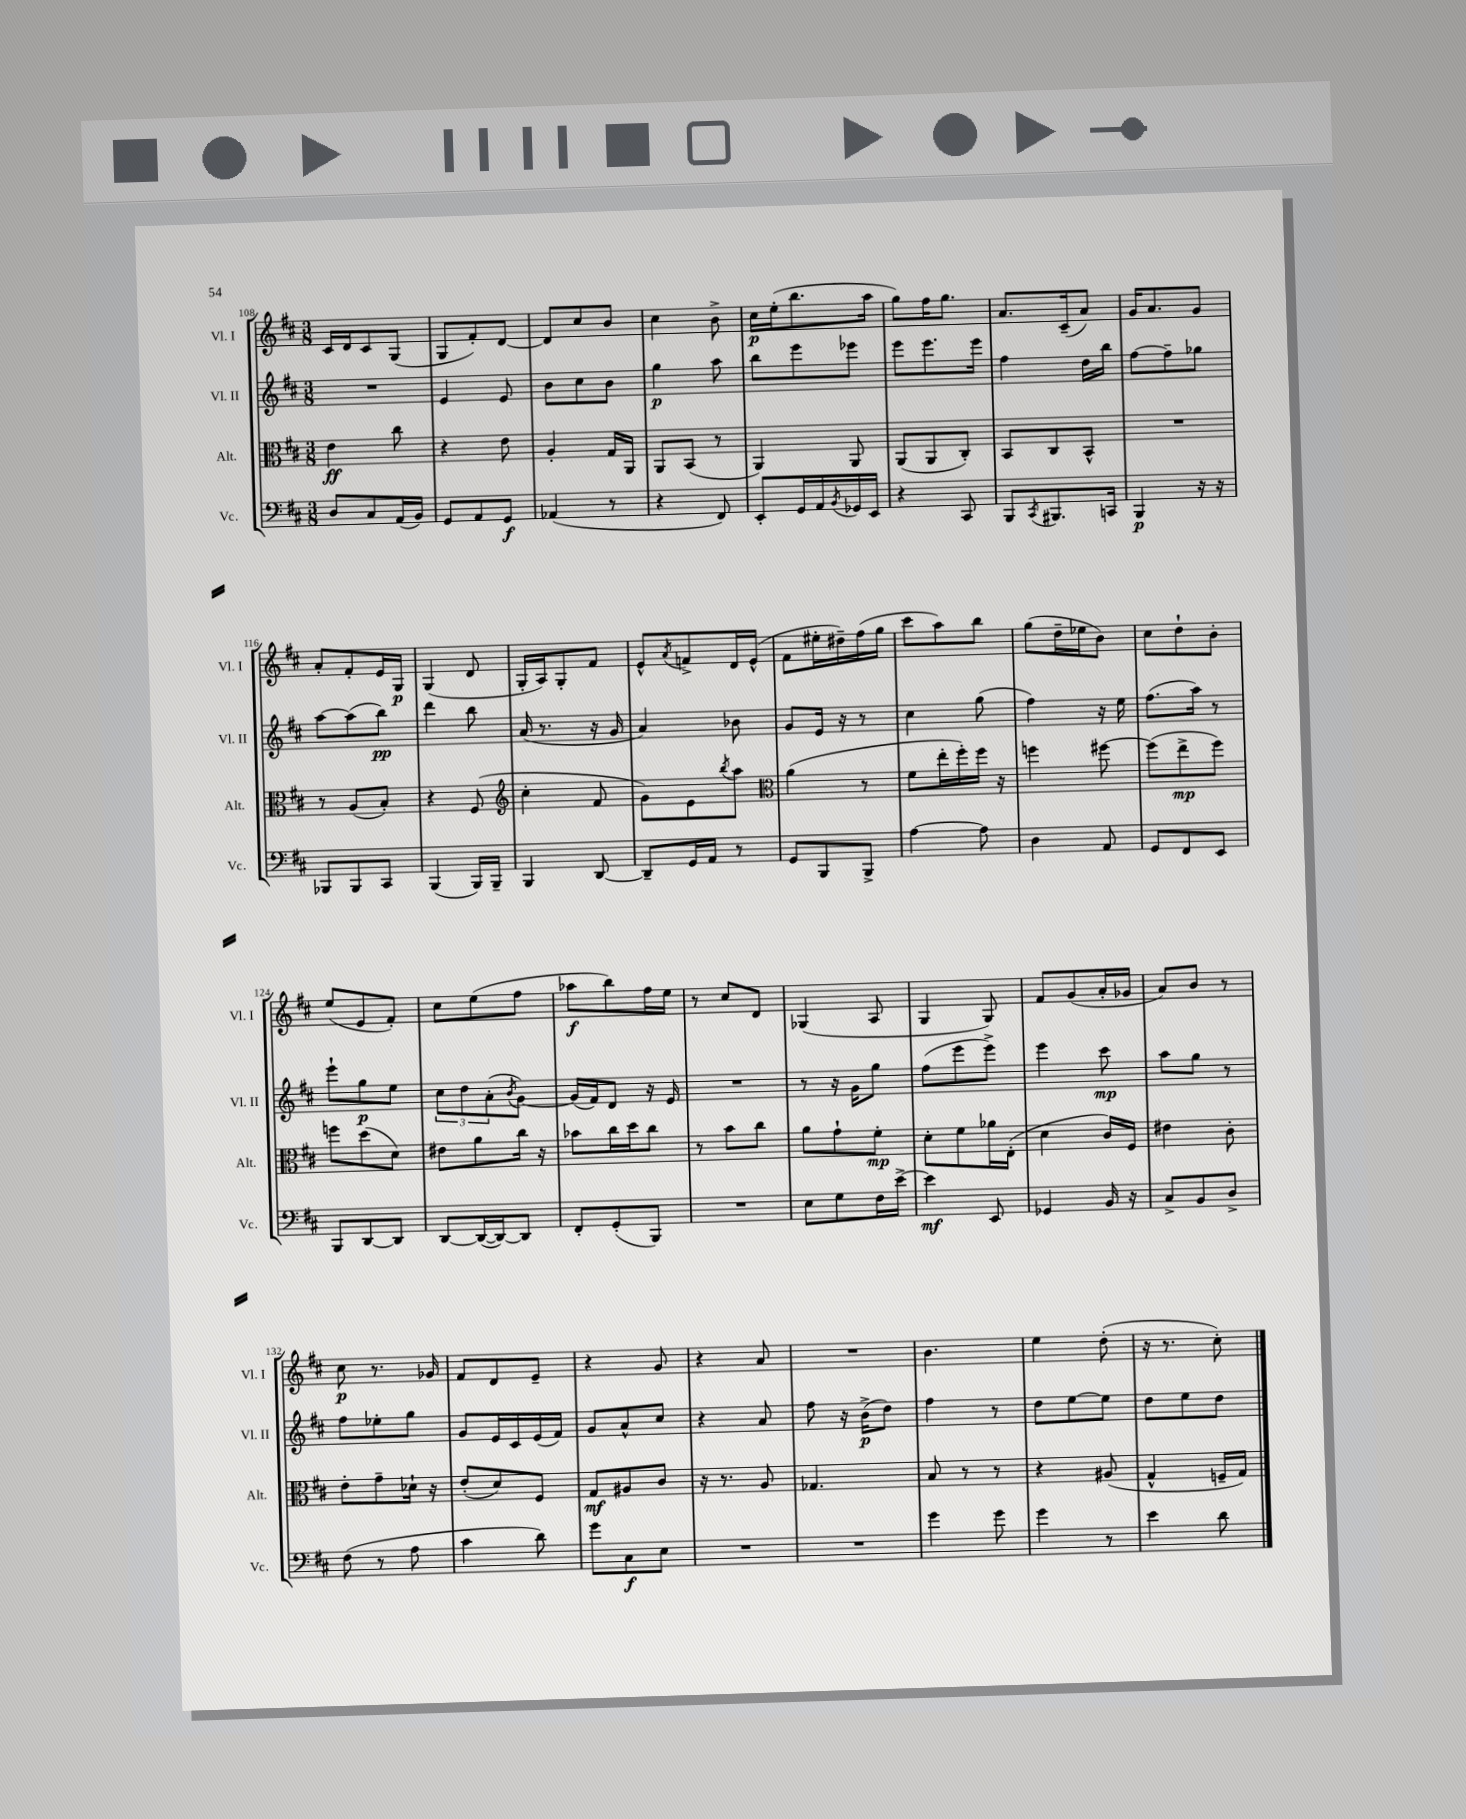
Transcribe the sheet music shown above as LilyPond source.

<<
\new StaffGroup <<
\new Staff = "s0" \with { instrumentName = "Vl. I" shortInstrumentName = "Vl. I" } {
    \clef treble \key d \major \numericTimeSignature \time 3/8
    cis'16 d'16 cis'8 g8( |
    g8 fis'8-.) d'8~ |
    d'8 cis''8 b'8 |
    cis''4 b'8-> |
    cis''16\p e''16-.( b''8. a''16 |
    g''8) fis''16 g''8. |
    a'8. cis'16--( a'8) |
    g'16 a'8. g'8 |
    a'8-. fis'8-. e'16 g16\p |
    g4( d'8 |
    g16-. a16) g8-. fis'8 |
    e'8-^ \acciaccatura { a'8 } f'8-> d'16 e'16-^( |
    fis'8 eis''16-. dis''16--) fis''16( g''16 |
    cis'''8 a''8) b''8 |
    g''8( d''16-- ees''16 b'8) |
    cis''8 d''8-! b'8-. |
    e''8( e'8 fis'8-.) |
    cis''8 e''8( fis''8 |
    aes''8\f b''8) fis''16 e''16 |
    r8 cis''8 d'8 |
    ges4( a8 |
    g4 g8) |
    fis'8 g'8( a'16-. ges'16 |
    a'8) b'8 r8 |
    cis''8\p r8. ges'16 |
    fis'8 d'8 e'8-- |
    r4 g'8 |
    r4 a'8 |
    R4. |
    b'4. |
    e''4 d''8-.( |
    r16 r8. cis''8-.) \bar "|." |
}
\new Staff = "s1" \with { instrumentName = "Vl. II" shortInstrumentName = "Vl. II" } {
    \clef treble \key d \major \numericTimeSignature \time 3/8
    R4. |
    e'4 e'8 |
    b'8 cis''8 b'8 |
    g''4\p a''8 |
    b''8 e'''8 ees'''8 |
    e'''8 e'''8. e'''16 |
    fis''4 d''16 b''16 |
    fis''8~ fis''8-- ges''8 |
    a''8~ a''8( b''8\pp) |
    d'''4 b''8 |
    a'16( r8. r16 g'16 |
    a'4) bes'8 |
    g'8 e'16 r16 r8 |
    cis''4 g''8( |
    fis''4) r16 e''16 |
    fis''8.( a''16) r8 |
    e'''8-! g''8\p e''8 |
    \tuplet 3/2 { cis''8 d''8 a'8-.( } \acciaccatura { b'8 } g'8~) |
    g'16( fis'16) d'8 r16 e'16 |
    R4. |
    r8 r16 g'16 g''8 |
    fis''8( e'''8 e'''8->) |
    e'''4 cis'''8\mp |
    a''8 g''8 r8 |
    fis''8 ees''8-. g''8 |
    g'8 e'16 cis'16 e'16( fis'16) |
    g'8 a'8-^ cis''8 |
    r4 a'8 |
    fis''8 r16 b'16->\p( d''8) |
    fis''4 r8 |
    d''8 e''8~ e''8 |
    d''8 e''8 d''8 \bar "|." |
}
\new Staff = "s2" \with { instrumentName = "Alt." shortInstrumentName = "Alt." } {
    \clef alto \key d \major \numericTimeSignature \time 3/8
    e'4\ff cis''8 |
    r4 e'8 |
    a4-. g16 a,16 |
    a,8 b,8( r8 |
    a,4) a,8 |
    a,8( a,8 cis8-.) |
    b,8 cis8 b,8-^ |
    R4. |
    r8 a8( b8-.) |
    r4 fis8( |
    \clef treble cis''4-. fis'8 |
    g'8) e'8 \acciaccatura { b''8 } a''8 |
    \clef alto a'4( r8 |
    fis'8 e''16-. fis''16-.) fis''16 r16 |
    f''4 fis''8~ |
    fis''8( e''8->\mp fis''8) |
    f''8 d''8( d'8) |
    eis'8 a'8 cis''16 r16 |
    bes'8 cis''16 d''16 cis''8 |
    r8 b'8 cis''8 |
    a'8 g'8-! fis'8-.\mp |
    d'8-. fis'8 aes'16 e16-.( |
    d'4 cis'16) fis16 |
    eis'4 cis'8-. |
    e'8-. g'8-- des'16-! r16 |
    e'8-.( d'8) fis8 |
    g8\mf ais8 cis'8 |
    r16 r8. a8 |
    ges4. |
    b8 r8 r8 |
    r4 ais8( |
    g4-^ f16-- g16) \bar "|." |
}
\new Staff = "s3" \with { instrumentName = "Vc." shortInstrumentName = "Vc." } {
    \clef bass \key d \major \numericTimeSignature \time 3/8
    d8 cis8 a,16( b,16) |
    g,8 a,8 g,8\f |
    aes,4( r8 |
    r4 fis,8) |
    e,8-. g,16 a,16 \acciaccatura { b,8 } ges,16 e,16 |
    r4 cis,8 |
    b,,8 \acciaccatura { cis,8 } bis,,8. c,16 |
    b,,4\p r16 r16 |
    bes,,8 bes,,8 cis,8 |
    b,,4( b,,16) b,,16-- |
    b,,4 d,8~ |
    d,8-- g,16 a,16 r8 |
    g,8 b,,8 b,,8-> |
    a4~ a8 |
    d4 a,8 |
    g,8 fis,8 e,8 |
    b,,8 d,8~ d,8 |
    d,8~ d,16~( d,16~) d,8 |
    fis,8-. g,8-.( b,,8) |
    R4. |
    e8 g8 fis16 e'16~-> |
    e'4\mf e,8 |
    ges,4 b,16 r16 |
    cis8-> b,8 d8-> |
    fis8( r8 a8 |
    cis'4 d'8) |
    g'8 cis8\f e8 |
    R4. |
    R4. |
    g'4 g'8 |
    g'4 r8 |
    e'4 d'8 \bar "|." |
}
>>
>>
\layout { \context { \Score currentBarNumber = #108 } }
